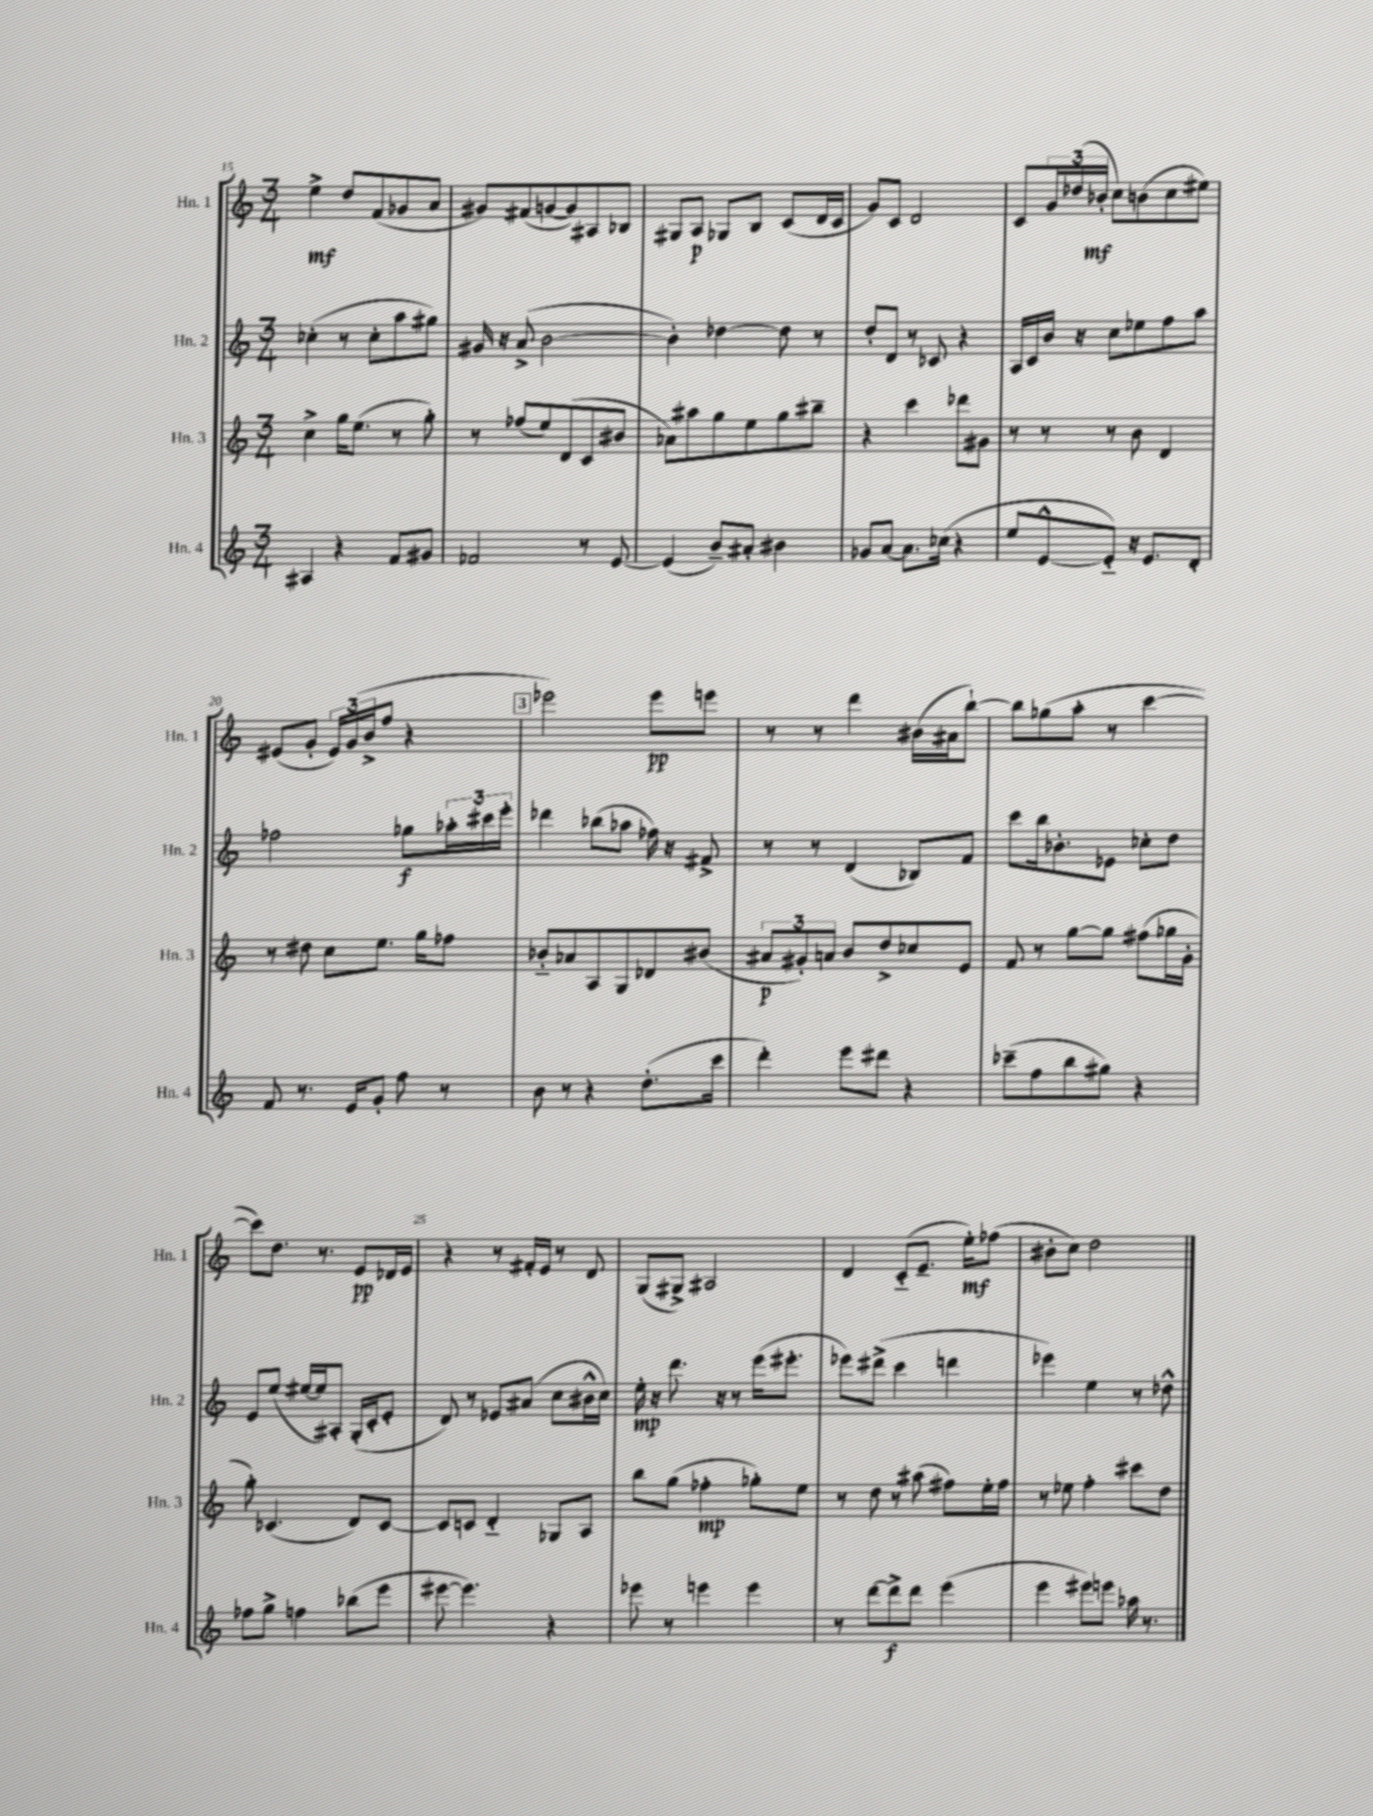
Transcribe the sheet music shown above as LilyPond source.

<<
\new StaffGroup <<
\new Staff = "s0" \with { instrumentName = "Hn. 1" shortInstrumentName = "Hn. 1" } {
    \clef treble \key c \major \numericTimeSignature \time 3/4
    e''4->\mf d''8 f'8( ges'8 a'8 |
    gis'8) fis'8( g'8~ g'8) ais8 bes8 |
    gis8 a8\p ges8 b8 c'8( d'16 c'16 |
    g'8) c'8 d'2 |
    c'8 \tuplet 3/2 { g'16 des''16( bes'16-.\mf } c''8) b'8( c''8 eis''8) |
    eis'8( g'8-. \tuplet 3/2 { eis'16) g'16( b'16-> } f''8 r4 |
    \mark \markup { \box "3" } ees'''2) ees'''8\pp e'''8 |
    r8 r8 d'''4 bis'16( ais'16 b''8~-!) |
    b''8 ges''8( a''8-. r8 c'''4~ |
    c'''8) d''8. r8. e'8\pp des'16 e'16 |
    r4 r8 fis'16-. e'16 r8 d'8 |
    g8( gis8->) ais2 |
    d'4 c'8-_( e'8.-- e''16-.\mf) fes''8( |
    bis'8-. c''8) d''2 \bar "|." |
}
\new Staff = "s1" \with { instrumentName = "Hn. 2" shortInstrumentName = "Hn. 2" } {
    \clef treble \key c \major \numericTimeSignature \time 3/4
    ces''4-.( r8 ces''8-. a''8 gis''8) |
    gis'16 r16 a'8->( b'2~ |
    b'4-.) des''4~ des''8 r8 |
    d''8-. d'8 r8 ces'8 r4 |
    a16 c'16 b'16 r16 c''8 ees''8 f''8 a''8 |
    fes''2 ges''8\f \tuplet 3/2 { aes''16-. cis'''16 e'''16-. } |
    \mark \markup { \box "3" } des'''4 bes''8( aes''8 fes''16) r16 fis'8-> |
    r8 r8 d'4( bes8) f'8 |
    c'''8 b''16 bes'8.-. ees'8 ces''8-. d''8 |
    e'8 e''8( eis''16~ eis''16) ais8-. g16-.( c'16-. e'8-. |
    d'8) r8 ees'8 ais'8( c''8 bis'16-^ c''16) |
    e''16-.\mp r16 d'''8. r16 r8 e'''16( eis'''8.-. |
    ees'''8) dis'''8->( c'''4 d'''4 |
    ees'''4) e''4 r8 des''8-^ \bar "|." |
}
\new Staff = "s2" \with { instrumentName = "Hn. 3" shortInstrumentName = "Hn. 3" } {
    \clef treble \key c \major \numericTimeSignature \time 3/4
    c''4-> g''16 e''8.( r8 g''8-.) |
    r8 fes''8( e''8) d'8( c'8 bis'8 |
    aes'8) ais''8 g''8 e''8 g''8 bis''8-- |
    r4 c'''4 des'''8 gis'8 |
    r8 r8 r8 b'8 d'4 |
    r8 dis''8 c''8 e''8. g''16 fes''8 |
    \mark \markup { \box "3" } bes'8-_ aes'8 a8 g8 des'8 bis'8( |
    \tuplet 3/2 { ais'8\p gis'8-.) a'8 } b'8 d''8-> ces''8 e'8 |
    f'8 r8 g''8~ g''8 fis''8( ges''16 g'16-. |
    g''8-.) ces'4.( d'8) ces'8~ |
    ces'8 c'8 d'4-_ ges8 a8 |
    b''8 g''8( fes''4-.\mp ges''8-.) e''8 |
    r8 d''8 r8 ais''8( fis''8) e''16-. fis''16 |
    r8 ees''8 f''4-. cis'''8 d''8 \bar "|." |
}
\new Staff = "s3" \with { instrumentName = "Hn. 4" shortInstrumentName = "Hn. 4" } {
    \clef treble \key c \major \numericTimeSignature \time 3/4
    ais4 r4 f'8 gis'8 |
    fes'2 r8 e'8~ |
    e'4( b'8--) ais'8-. bis'4 |
    ges'8 a'8~ a'8. ces''16( r4 |
    e''8 e'8~-^ e'8-_) r16 e'8. d'8-. |
    f'8 r8. e'16 g'8-. f''8 r8 |
    \mark \markup { \box "3" } b'8 r8 r4 d''8.-.( c'''16 |
    d'''4-.) e'''8 dis'''8 r4 |
    ces'''8--( f''8 b''8 gis''8) r4 |
    fes''8 g''8-> f''4 bes''8( e'''8 |
    eis'''8~ eis'''4.) r4 |
    ees'''8 r8 e'''4 e'''4 |
    r8 d'''8~ d'''8->\f d'''8 e'''4( |
    e'''4 eis'''8) e'''8 aes''16 r8. \bar "|." |
}
>>
>>
\layout { \context { \Score currentBarNumber = #15 \override BarNumber.break-visibility = ##(#f #t #t) barNumberVisibility = #(every-nth-bar-number-visible 5) } }
